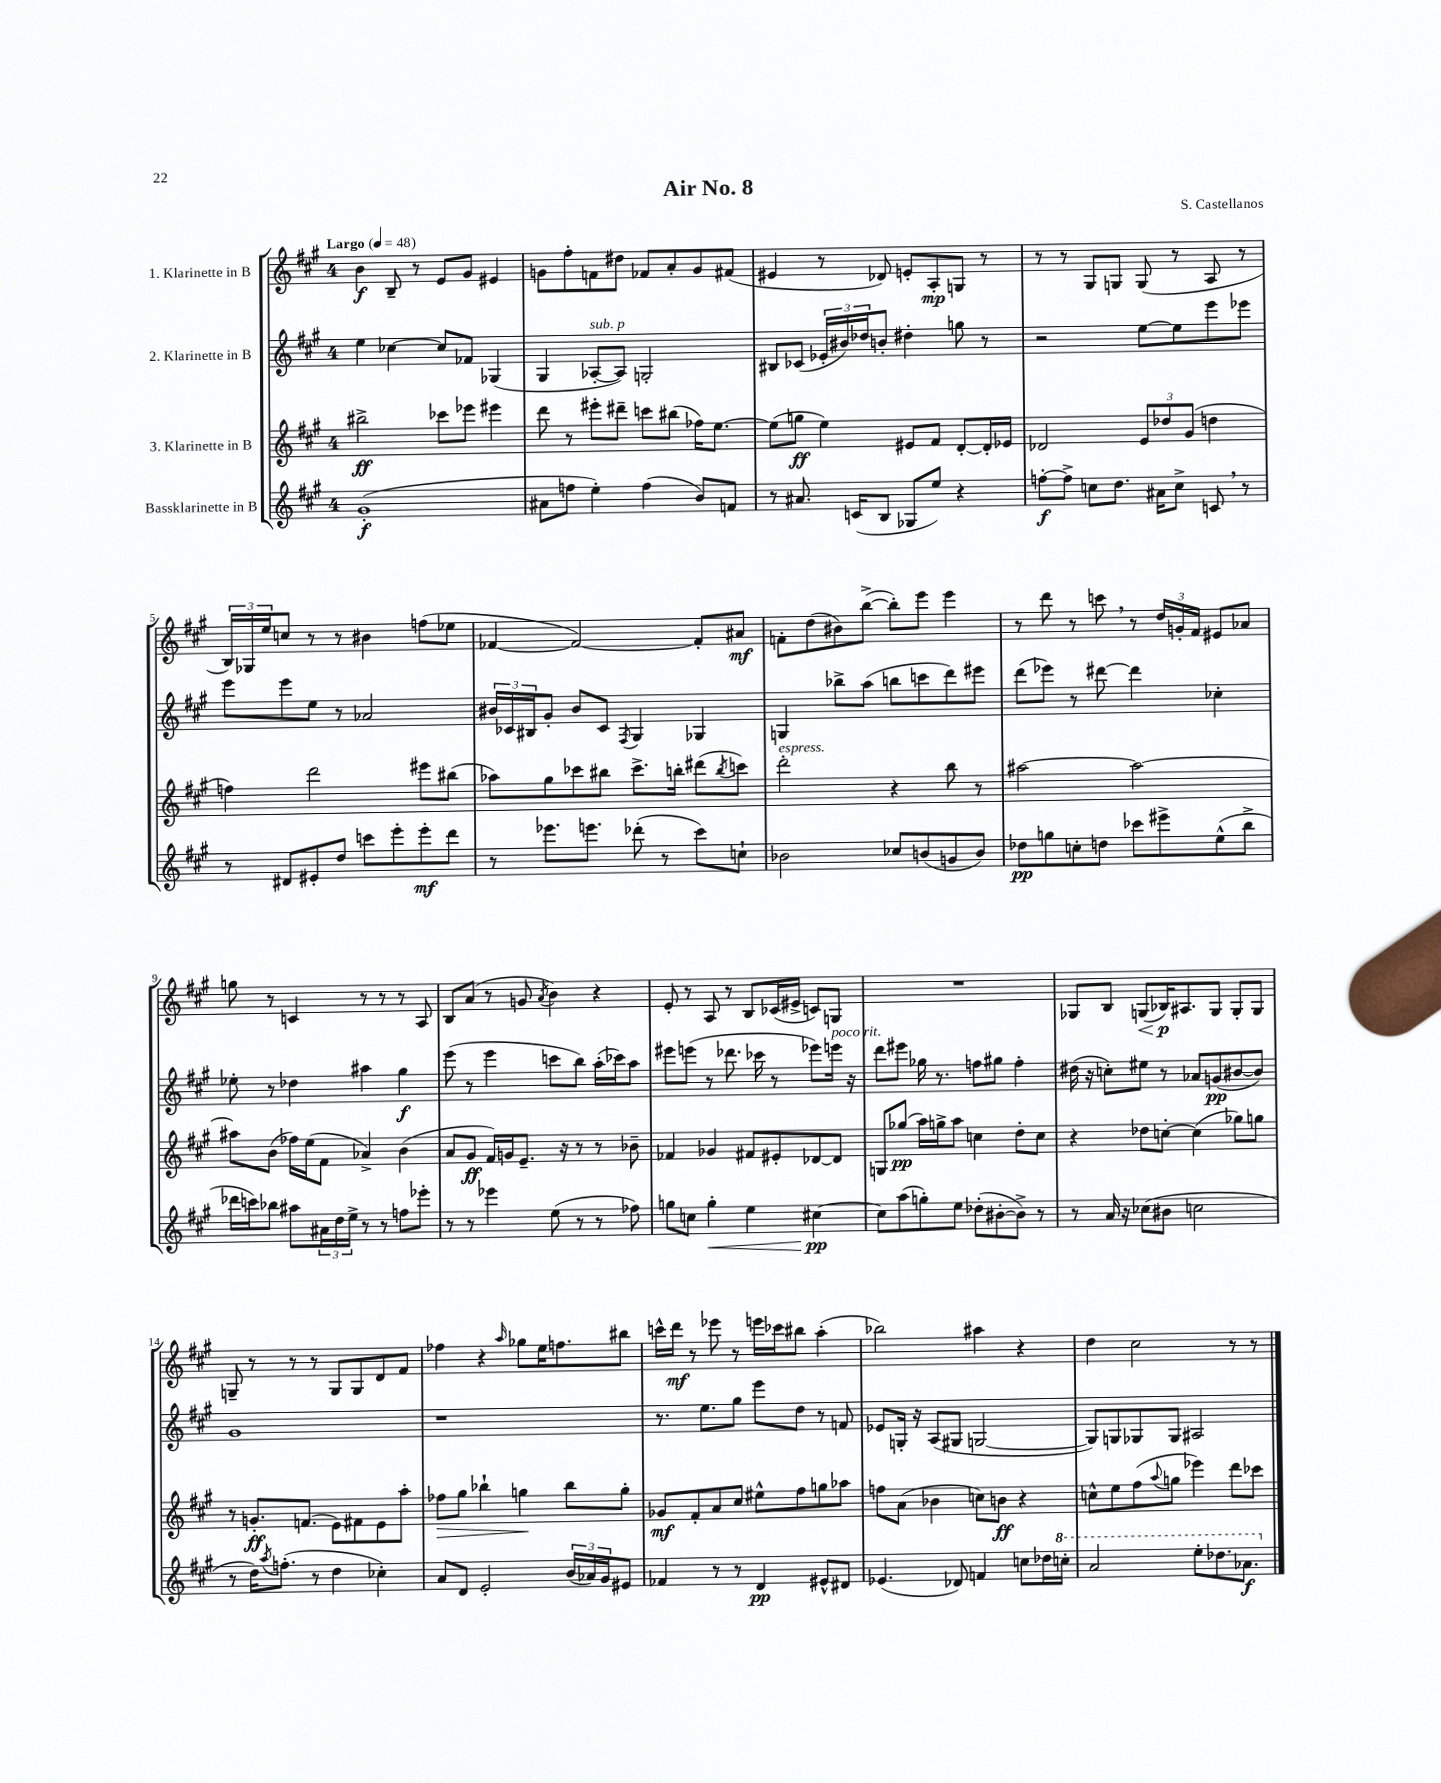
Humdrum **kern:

**kern	**dynam	**kern	**dynam	**kern	**dynam	**kern	**dynam
*part4	*part4	*part3	*part3	*part2	*part2	*part1	*part1
*staff4	*staff4	*staff3	*staff3	*staff2	*staff2	*staff1	*staff1
*I"Bassklarinette in B	*	*I"3. Klarinette in B	*	*I"2. Klarinette in B	*	*I"1. Klarinette in B	*
*clefG2	*	*clefG2	*	*clefG2	*	*clefG2	*
*k[f#c#g#]	*	*k[f#c#g#]	*	*k[f#c#g#]	*	*k[f#c#g#]	*
*M4/4	*	*M4/4	*	*M4/4	*	*M4/4	*
*MM48	*	*MM48	*	*MM48	*	*MM48	*
=1	=1	=1	=1	=1	=1	=1	=1
!	!	!	!	!	!	!LO:TX:a:B:t=Largo	!
(1g#'	f	2bb#X^\	ff	4ee\	.	4b\	f
.	.	.	.	[4cc-X\	.	8B~/	.
.	.	.	.	.	.	8r	.
.	.	8ccc-X\L	.	8cc-/L]	.	8e/L	.
.	.	8eee-X\J	.	8f-X/J	.	8g#/J	.
.	.	4eee#X\	.	(4G-X/	.	4e#X/	.
=2	=2	=2	=2	=2	=2	=2	=2
8a#X\L	.	8ddd\	.	4G#/	.	8gn\L	.
8ffn\J	.	8r	.	.	.	8ff#'\	.
!	!	!	!	!LO:TX:a:i:t=sub. p	!	!	!
4ee'\)	.	8eee#X'\L	.	[8A-X'/L	.	8fn\	.
.	.	8ddd#X~\J	.	8A-/J])	.	8dd#X\J	.
(4ff\	.	8cccn\L	.	2Gn'/	.	8f-X/L	.
.	.	(8bb#X\J	.	.	.	8a'/	.
8b/L)	.	16ff-X\KL)	.	.	.	8g/	.
.	.	[8.ee\J	.	.	.	.	.
8fn/J	.	.	.	.	.	(8f#X/J	.
=3	=3	=3	=3	=3	=3	=3	=3
8r	.	(8ee\L]	.	8B#X/L	.	4e#X/	.
8.a#X/	.	8ggn\J	ff	(8c-X/J	.	.	.
.	.	4ee\)	.	24e-X'/LL	.	8r	.
.	.	.	.	24b#X/)	.	.	.
(16cn/KL	.	.	.	.	.	.	.
.	.	.	.	24dd-X/J	.	.	.
8B/J	.	.	.	8bn'/J	.	8d-X/)	.
8G-X/L	.	8e#X/L	.	4dd#X'\	.	8en'/L	.
8ee/J)	.	8f#/J	.	.	.	8A'/	mp
4r	.	[8d'/L	.	8ggn\	.	8Gn/J	.
.	.	16d'/L]	.	8r	.	8r	.
.	.	16e-X/JJ	.	.	.	.	.
=4	=4	=4	=4	=4	=4	=4	=4
[8ffn'\L	f	2d-X/	.	2r	.	8r	.
8ff^\J]	.	.	.	.	.	8r	.
8ccn\L	.	.	.	.	.	8G#/L	.
8.dd\J	.	.	.	.	.	8Gn/J	.
.	.	12e/L	.	[8ee\L	.	(8G/	.
16a#X\KL	.	.	.	.	.	.	.
.	.	12dd-X/	.	.	.	.	.
8cc^\J	.	.	.	8ee\]	.	8r	.
.	.	(12g#/J	.	.	.	.	.
8cn,/	.	4ddn\	.	8eee\	.	8A/	.
8r	.	.	.	8eee-X\J	.	8r	.
!!LO:LB:g=z
=5	=5	=5	=5	=5	=5	=5	=5
8r	.	4ffn\)	.	8eee\L	.	24B/LL)	.
.	.	.	.	.	.	24G-X/	.
.	.	.	.	.	.	24ee/J	.
8d#X/L	.	.	.	8eee\	.	8ccn/J	.
8e#X'/	.	2ddd\	.	8ee\J	.	8r	.
8dd/J	.	.	.	8r	.	8r	.
8cccn\L	.	.	.	2a-X/	.	4b#X\	.
8eee'\	.	.	.	.	.	.	.
8eee'\	mf	8eee#X\L	.	.	.	(8ffn\L	.
8ddd\J	.	(8bb#X\J	.	.	.	8ee-X\J	.
=6	=6	=6	=6	=6	=6	=6	=6
8r	.	8aa-X\L)	.	24b#X/LL	.	[4f-X/	.
.	.	.	.	24c-X/	.	.	.
.	.	.	.	24B#X/J	.	.	.
8.eee-X\L	.	8gg#\	.	8g#'/J	.	.	.
.	.	8ccc-X\	.	8b#/L	.	2f-/_)	.
8.eeen\J	.	.	.	.	.	.	.
.	.	8bb#X\J	.	8c-/J	.	.	.
.	.	.	.	8qF#/	.	.	.
(8ddd-X'\	.	8.ccc-^\L	.	4G#/	.	.	.
8r	.	.	.	.	.	.	.
.	.	16bbn'\Jk	.	.	.	.	.
8ccc#\L)	.	(8ddd#X\L	.	4G-X/	.	8f-'/L]	.
.	.	8qbb/	.	.	.	.	.
8ccn`\J	.	8cccn\J)	.	.	.	8a#X/J	mf
=7	=7	=7	=7	=7	=7	=7	=7
!	!	!LO:TX:a:i:t=espress.	!	!	!	!	!
2b-X\	.	2ddd'\	.	4Gn/	.	8fn'\L	.
.	.	.	.	.	.	(8dd\	.
.	.	.	.	8bb-X^\L	.	8b#X\)	.
.	.	.	.	(8aa\J	.	([8bb^\J	.
8cc-X/L	.	4r	.	8bbn\L	.	8bb'\L])	.
(8bn/	.	.	.	8cccn\	.	8eee\J	.
8gn/	.	8bb\	.	8ddd\)	.	4eee\	.
8b/J)	.	8r	.	8eee#X\J	.	.	.
=8	=8	=8	=8	=8	=8	=8	=8
8dd-X\L	pp	[2aa#X\	.	(8ddd\L	.	8r	.
8ggn\	.	.	.	8eee-X\J)	.	8ddd\	.
8ccn'\	.	.	.	8r	.	8r	.
8ddn\J	.	.	.	[8ddd#X\	.	8cccn,\	.
8ccc-X\L	.	2aa#\_	.	4ddd#\]	.	8r	.
8eee#X^\	.	.	.	.	.	24dd/LL	.
.	.	.	.	.	.	24gn'/	.
.	.	.	.	.	.	24f#/JJ	.
(8ee^^\	.	.	.	4cc-X'\	.	8e#X/L	.
8bb^\J	.	.	.	.	.	8a-X/J	.
!!LO:LB:g=z
=9	=9	=9	=9	=9	=9	=9	=9
16ddd-X\LL	.	8aa#X\L]	.	8ee-X'\	.	8ggn\	.
16cccn\J)	.	.	.	.	.	.	.
8bb-X\J	.	(8b\J	.	8r	.	8r	.
8aa#X\L	.	16ff-X\LL)	.	4dd-X\	.	4cn/	.
.	.	(16ee\J	.	.	.	.	.
24a#X\L	.	8f#\J	.	.	.	.	.
24dd\	.	.	.	.	.	.	.
24ee^\JJ	.	.	.	.	.	.	.
8r	.	4a-X^/)	.	4aa#X\	.	8r	.
8r	.	.	.	.	.	8r	.
8ffn\L	.	(4b\	.	4gg#\	f	8r	.
8eee-X'\J	.	.	.	.	.	8A/	.
=10	=10	=10	=10	=10	=10	=10	=10
8r	.	8a/L	.	(8eee\	.	8B/L	.
8r	.	8g#/J	ff	8r	.	(8a/J	.
4eee-X\	.	16f#/LL)	.	4eee\	.	8r	.
.	.	16gn/J	.	.	.	.	.
.	.	8.e~/J	.	.	.	8gn/	.
.	.	.	.	.	.	8qa/	.
(8ee\	.	.	.	8cccn\L	.	4b\)	.
.	.	16r	.	.	.	.	.
8r	.	8r	.	8bb\J)	.	.	.
8r	.	8r	.	(16aa'\LL	.	4r	.
.	.	.	.	16ccc-X\J)	.	.	.
8ff-X\)	.	8b-X~\	.	8aa\J	.	.	.
=11	=11	=11	=11	=11	=11	=11	=11
8ggn\L	.	4f-X/	.	8eee#X\L	.	8e'/	.
8ccn\J	.	.	.	(8eeen\J	.	8r	.
!	!LO:HP:b	!	!	!	!	!	!
4gg'\	<	4g-X/	.	8r	.	8A/	.
.	.	.	.	8.ddd-X\	.	8r	.
4ee\	.	8f#X/L	.	.	.	8B/L	.
.	.	.	.	16ccc-X\	.	.	.
.	.	8e#X'/	.	8r	.	(16c-X/L	.
.	.	.	.	.	.	16e#X^/JJ	.
[4cc#X\	pp	[8d-X/	.	8eee-X\L)	.	8cn/L)	.
!	!	!	!	!LO:TX:a:i:t=poco rit.	!	!	!
.	.	8d-/J]	.	16eeen\Jk	.	8Gn/J	.
.	.	.	.	16r	.	.	.
.	[	.	.	.	.	.	.
=12	=12	=12	=12	=12	=12	=12	=12
8cc#\L]	.	8Gn/L	.	8ddd\L	.	1r	.
(8aa\	.	(8gg-X/J	pp	8eee#X\J	.	.	.
8ggn'\)	.	16aa\LL)	.	16gg-X\	.	.	.
.	.	16ggn^\J	.	8.r	.	.	.
8ee\J	.	8aa\J	.	.	.	.	.
(8dd-X'\L	.	4ccn\	.	8ffn\L	.	.	.
[8b#X'\	.	.	.	8gg#X\J	.	.	.
8b#^\J])	.	8dd'\L	.	4ff'\	.	.	.
8r	.	8cc\J	.	.	.	.	.
=13	=13	=13	=13	=13	=13	=13	=13
8r	.	4r	.	(16dd#X\	.	8G-X/L	.
.	.	.	.	16r	.	.	.
16a/	.	.	.	8ccn'\L)	.	8B/J	.
16r	.	.	.	.	.	.	.
!	!	!	!	!	!	!	!LO:HP:b
(8cc-X\L	.	8dd-X\L	.	8ee#X\J	.	(8Gn/L	<
8b#X\J	.	[8ccn'\J	.	8r	.	16B-X/K)	p
.	.	.	.	.	.	8.A#X/	[
2ccn\	.	(4cc\]	.	8a-X/L	.	.	.
.	.	.	.	(8gn/	pp	8G/J	.
.	.	8gg-X\L)	.	[8b#X/	.	8G'/L	.
.	.	8ggn\J	.	8b#/J])	.	8G/J	.
!!LO:LB:g=z
=14	=14	=14	=14	=14	=14	=14	=14
8r	.	8r	.	1g#	.	8Gn~/	.
16dd\KL)	.	8.gn'/L	ff	.	.	8r	.
8qaa/	.	.	.	.	.	.	.
(8.ffn'\J	.	.	.	.	.	.	.
.	.	.	.	.	.	8r	.
.	.	(8.fn/J	.	.	.	.	.
8r	.	.	.	.	.	8r	.
4dd\	.	8e\L)	.	.	.	8G/L	.
.	.	8f#X\	.	.	.	8G/	.
4cc-X'\)	.	8e\	.	.	.	8d/	.
.	.	8aa'\J	.	.	.	8f#/J	.
=15	=15	=15	=15	=15	=15	=15	=15
!	!	!	!LO:HP:b	!	!	!	!
8a/L	.	8ff-X\L	>	1r	.	4ff-X\	.
8d/J	.	8gg#\J	.	.	.	.	.
2e'/	.	4bb-X`\	.	.	.	4r	.
.	.	.	.	.	.	16qqaa/	.
.	.	4ggn\	.	.	.	8gg-X\L	.
.	.	.	.	.	.	16ee\K	.
.	.	.	.	.	.	8.ffn\	.
(24b/LL	.	8bb-\L	]	.	.	.	.
24a-X/)	.	.	.	.	.	.	.
24g#/J	.	.	.	.	.	.	.
8e#X/J	.	8gg'\J	.	.	.	8bb#X\J	.
=16	=16	=16	=16	=16	=16	=16	=16
4f-X/	.	8g-X/L	mf	8.r	.	16cccn^^\LL	.
.	.	.	.	.	.	16ddd\JJ	mf
.	.	8f#'/	.	.	.	8r	.
.	.	.	.	8.ee\L	.	.	.
8r	.	8a/	.	.	.	8eee-X\	.
8r	.	8cc#/J	.	8gg#\J	.	8r	.
4d/	pp	8ee#X^^\L	.	8eee\L	.	16eeen\LL	.
.	.	.	.	.	.	16ccc-X\J	.
.	.	8ff#\	.	8dd\J	.	8bb#X\J	.
8e#X^^/L	.	8ggn\	.	8r	.	(4aa'\	.
8d#X/J	.	8aa-X\J	.	8fn/	.	.	.
=17	=17	=17	=17	=17	=17	=17	=17
(4.e-X/	.	8ffn\L	.	8e-X/L	.	2bb-X\)	.
.	.	(8a\J	.	16Gn'/Jk	.	.	.
.	.	.	.	16r	.	.	.
.	.	4b-X\	.	(8A/L	.	.	.
8d-X/)	.	.	.	8G#X/J	.	.	.
4fn/	.	8ccn\L)	.	[2Gn/	.	4aa#X\	.
.	.	8bn\J	ff	.	.	.	.
8ccn\L	.	4r	.	.	.	4r	.
16dd-X\L	.	.	.	.	.	.	.
*8va	*	*	*	*	*	*	*
16cccn'\JJ	.	.	.	.	.	.	.
=18	=18	=18	=18	=18	=18	=18	=18
2aa/	.	8ccn^^\L	.	8G/L])	.	4dd\	.
.	.	8ee\	.	8Gn/	.	.	.
.	.	(8ff#\	.	8G-X/	.	2cc#\	.
.	.	8qqaa/	.	.	.	.	.
.	.	8ggn\J	.	8G-/J	.	.	.
8eee'\L	.	4eee-X\)	.	2A#X/	.	.	.
8.ddd-X\	.	.	.	.	.	.	.
.	.	8ddd\L	.	.	.	8r	.
8.aa-X\J	f	.	.	.	.	.	.
.	.	8ccc-X\J	.	.	.	8r	.
*X8va	*	*	*	*	*	*	*
==	==	==	==	==	==	==	==
*-	*-	*-	*-	*-	*-	*-	*-
